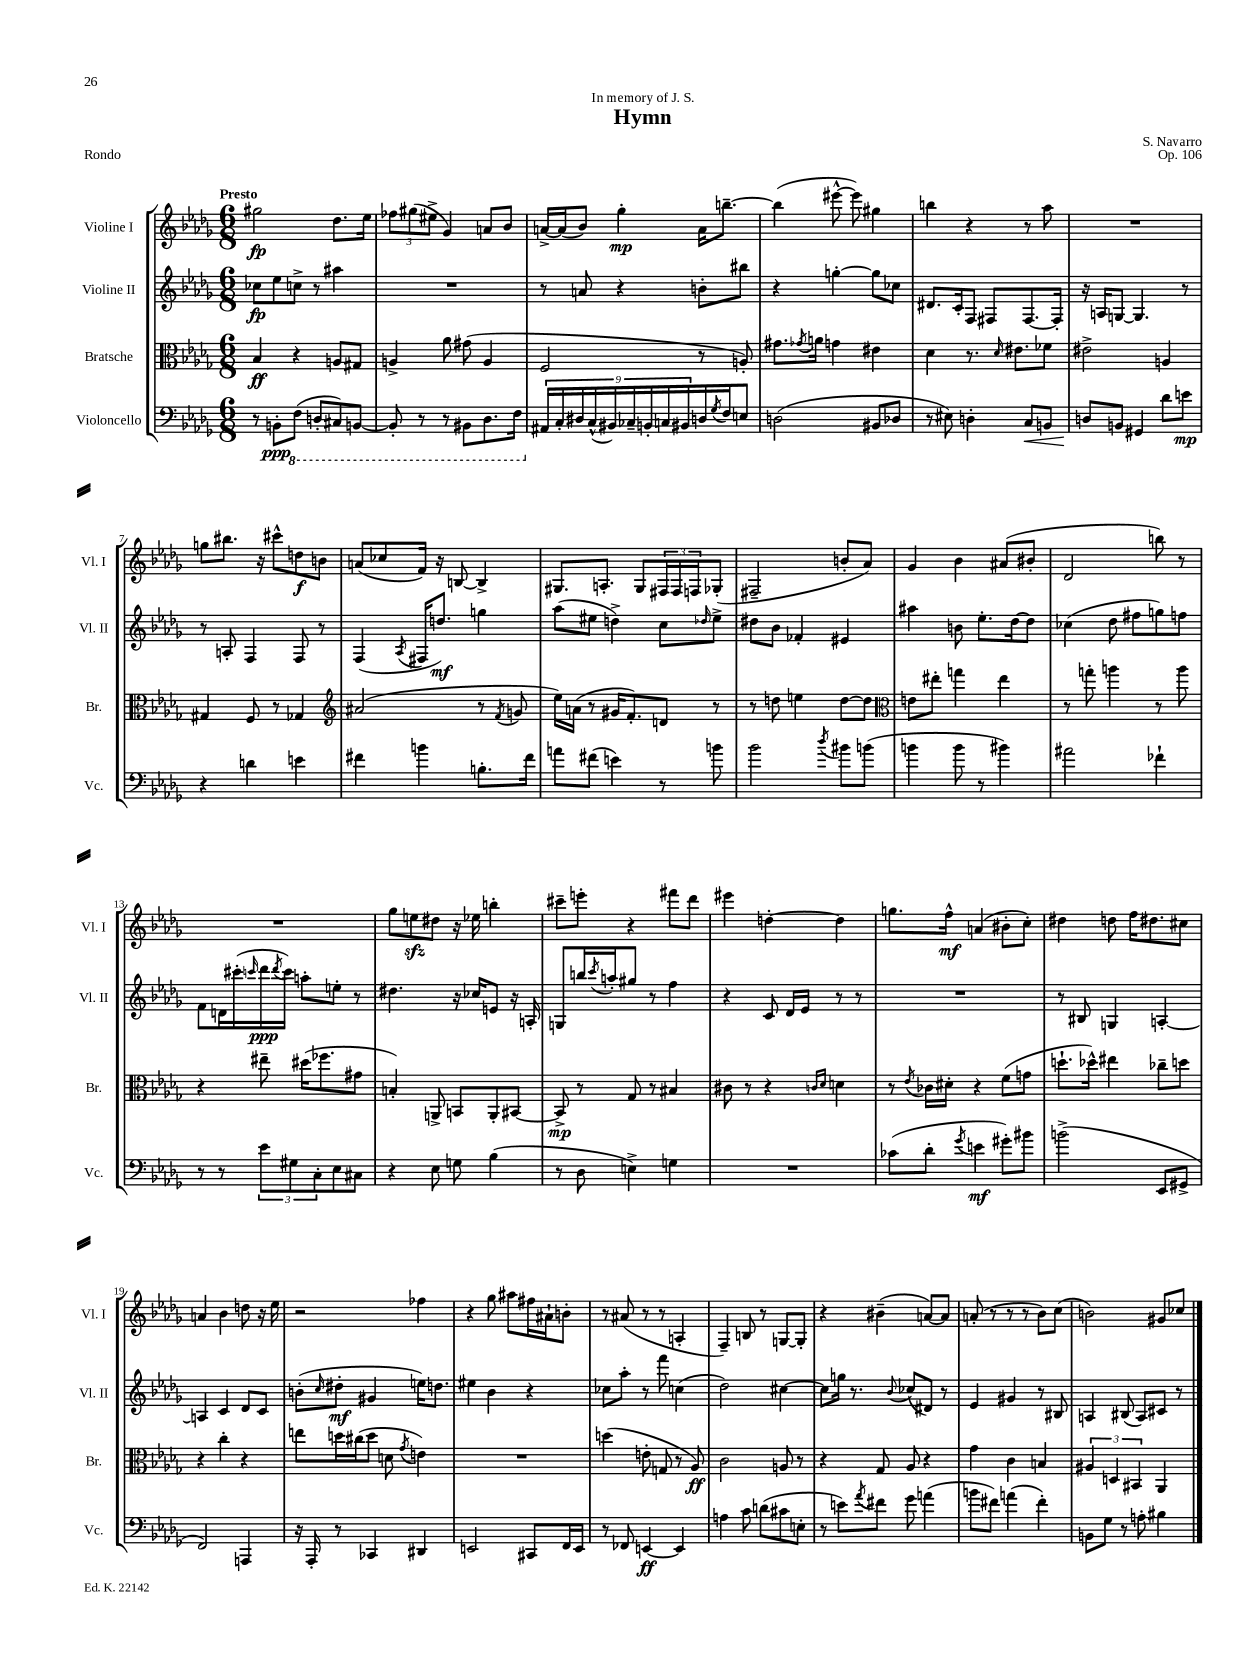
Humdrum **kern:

**kern	**kern	**kern	**kern
*staff4	*staff3	*staff2	*staff1
*clefF4	*clefC3	*clefG2	*clefG2
*k[b-e-a-d-g-]	*k[b-e-a-d-g-]	*k[b-e-a-d-g-]	*k[b-e-a-d-g-]
*M6/8	*M6/8	*M6/8	*M6/8
8r	4B-	8cc-	2gg#
8BB'	.	8ee-	.
(8FF	4r	8cc^	.
8DD'	.	8r	.
8CC#)	8A	4aa#	8.dd-
[8BBB	8G#	.	.
.	.	.	16ee-
=	=	=	=
8BBB']	4A^	2.r	12ff-
.	.	.	(12gg#
8r	.	.	.
.	.	.	12ee#^
8r	8a-	.	4g-)
8BBB#	(8g#	.	.
8.DD-	4A	.	8a
.	.	.	8b-
16FF	.	.	.
=	=	=	=
18AA#	2F	8r	[16a^
18C'	.	.	.
.	.	.	(16a]
18D#	.	.	.
.	.	8a	8b-)
(18C^^	.	.	.
18BB#)	.	.	.
.	.	4r	4gg-'
18C-~	.	.	.
18BB'	.	.	.
18C	.	.	.
18BB#	.	.	.
16D	8r	8b'	16a
8qG-	.	.	.
16F	.	.	[8.bb~
8E	8A')	8bb#	.
=	=	=	=
(2D	8.g#	4r	(4bb]
.	8qg-	.	.
.	16a	.	.
.	4g	[4gg'	[8eee#^^
.	.	.	8eee#])
8BB#	4e#	8gg]	4gg#
8D-	.	8cc-	.
=	=	=	=
8r	4d-	8.d#	4bb
8E#)	.	.	.
.	.	16c'	.
4D'	8.r	8F	4r
.	.	8F#	.
.	16qqd-	.	.
.	8.e#	.	.
8C	.	[8.F#	8r
8BB	8f-	.	8aa-
.	.	16F#']	.
=	=	=	=
8D	2e#^	16r	2.r
.	.	16A	.
8BB	.	[8G	.
4GG#	.	4.G]	.
8d-	4A	.	.
8e	.	8r	.
=	=	=	=
4r	4G#	8r	8gg
.	.	8A'	8.bb#
4d	8F	4F	.
.	.	.	16r
.	8r	.	8ccc#^^
4e	4G-	8F	8dd
.	.	8r	8b
=	=	=	=
*	*clefG2	*	*
4f#	(2a#	(4F	(8a
.	.	.	8cc-
.	.	8qA-	.
4b	.	16F#	16f)
.	.	8.dd)	16r
.	.	.	[8B
8.B'	8r	4gg	4B^]
.	8qf	.	.
.	8g	.	.
16f#	.	.	.
=	=	=	=
8a	16ee-)	(8aa-	8.G#
.	(16a	.	.
(8f#	8r	8ee#	.
.	.	.	8.A'
4e)	16g#	4dd^)	.
.	8.f')	.	.
.	.	.	8G#
8r	8d	8cc	24F#
.	.	.	24F#
.	.	.	24F
.	.	16qqdd-	.
8b	8r	8ee#^	(8G-'
=	=	=	=
2b-	8r	8dd#	2F#~
.	8dd	8b-	.
.	4ee	4f-'	.
8qdd-	.	.	.
8b#	[8dd	4e#	8b'
(8b	8dd]	.	8a-)
=	=	=	=
*	*clefC3	*	*
4b	8e	4aa#	4g-
.	8ee#'	.	.
8b	4gg	8b	4b-
8r	.	8.ee-'	.
4b#)	4ee#	.	(8a#
.	.	[16dd-	.
.	.	8dd-]	8b#'
=	=	=	=
2a#	8r	(4cc-	2d-
.	8gg'	.	.
.	4aa	8dd-	.
.	.	8ff#	.
4f-`	8r	8gg)	8bb)
.	8aa	8ff	8r
=	=	=	=
8r	4r	8f	2.r
8r	.	16d	.
.	.	(16ccc#'	.
.	.	16qqccc	.
12e-	8ee#~	16ddd-	.
.	.	8qddd-	.
.	.	16ccc)	.
12G#	.	.	.
.	(16dd#	8aa'	.
12C'	.	.	.
.	8.ff-	.	.
8E-	.	8ee'	.
8C#	8g#	8r	.
=	=	=	=
4r	4B')	4.dd#	8gg-
.	.	.	8ee
8E-	8AA^	.	8dd#
8G	8BB	16r	16r
.	.	16cc-	16ee-
(4B-	8AA'	8e	4bb'
.	[8BB#	16r	.
.	.	16A'	.
=	=	=	=
8r	8BB#^]	8G	8ccc#~
8D-	8r	16bb	8eee'
.	.	8qccc	.
.	.	16aa'	.
4E^)	8G-	8gg#	4r
.	8r	8r	.
4G	4B#	4ff	8fff#
.	.	.	8ddd-
=	=	=	=
2.r	8c#	4r	4eee#
.	8r	.	.
.	4r	8c	[4dd'
.	.	16d-	.
.	.	16e-	.
.	16qqc	.	.
.	16qqd-	.	.
.	4d	8r	4dd]
.	.	8r	.
=	=	=	=
(8c-	8r	2.r	8.gg
.	8qe-	.	.
8d-'	16c-	.	.
.	16d#'	.	16ff^^
8qg-	.	.	.
4e	4r	.	(4a
8g#')	(8f	.	8b#'
8b#	8g	.	8cc')
=	=	=	=
(2b^	8.dd`	8r	4dd#
.	.	8B#	.
.	16dd-^^)	.	.
.	4ee#	4G	8dd
.	.	.	16ff
.	.	.	8.dd#
8EE-	8cc-~	[4A'	.
8GG#^	8dd	.	8cc#
=	=	=	=
2FF)	4r	4A]	4a
.	4cc'	4c	4b-
4AAA	4r	8d-	8dd
.	.	8c	16r
.	.	.	16ee-
=	=	=	=
16r	8ee	(8b'	2r
16AAA-'	.	.	.
.	.	16qqcc	.
8r	16dd	8dd#'	.
.	(16cc#	.	.
4CC-	8dd	4g#	.
.	8d	.	.
.	8qg-	.	.
4DD#	4e)	16ee)	4ff-
.	.	8.dd	.
=	=	=	=
2EE	2.r	4ee#	4r
.	.	4b-	8gg-
.	.	.	8aa#
8CC#	.	4r	16ff#
.	.	.	16a#`
16FF	.	.	8b'
16EE	.	.	.
=	=	=	=
8r	(4dd	8cc-	8r
8FF-	.	8aa-'	(8a#
[4EE	8e'	8r	8r
.	8G	8fff	8r
4EE]	8r	(4cc	4A'
.	8A-)	.	.
=	=	=	=
4A	2c	2dd-)	4F~)
8c	.	.	8B
(8d	.	.	8r
8c#	8A	[4cc#	[8G
8E'	8r	.	8G']
=	=	=	=
8r	4r	8cc#]	4r
8e)	.	16gg	.
.	.	8.r	.
8qa-	.	.	.
8f#	8G-	.	(4b#~
.	.	8qqb-	.
8g-	8A-	(8cc-	.
(4a	4r	8d#)	[8a)
.	.	8r	8a]
=	=	=	=
8b	4g-	4e-	(8a'
8f#)	.	.	8r
(4a	4c	4g#	8r
.	.	.	8r
4f#')	4B	8r	8b-)
.	.	8B#	(8cc
=	=	=	=
8BB	6A#	4A	2b)
8G-	.	.	.
.	6D	.	.
8r	.	(8B#	.
.	6BB#	.	.
8A'	.	8A)	.
4B#	4AA-	8c#	8g#
.	.	8r	8cc-
==	==	==	==
*-	*-	*-	*-
